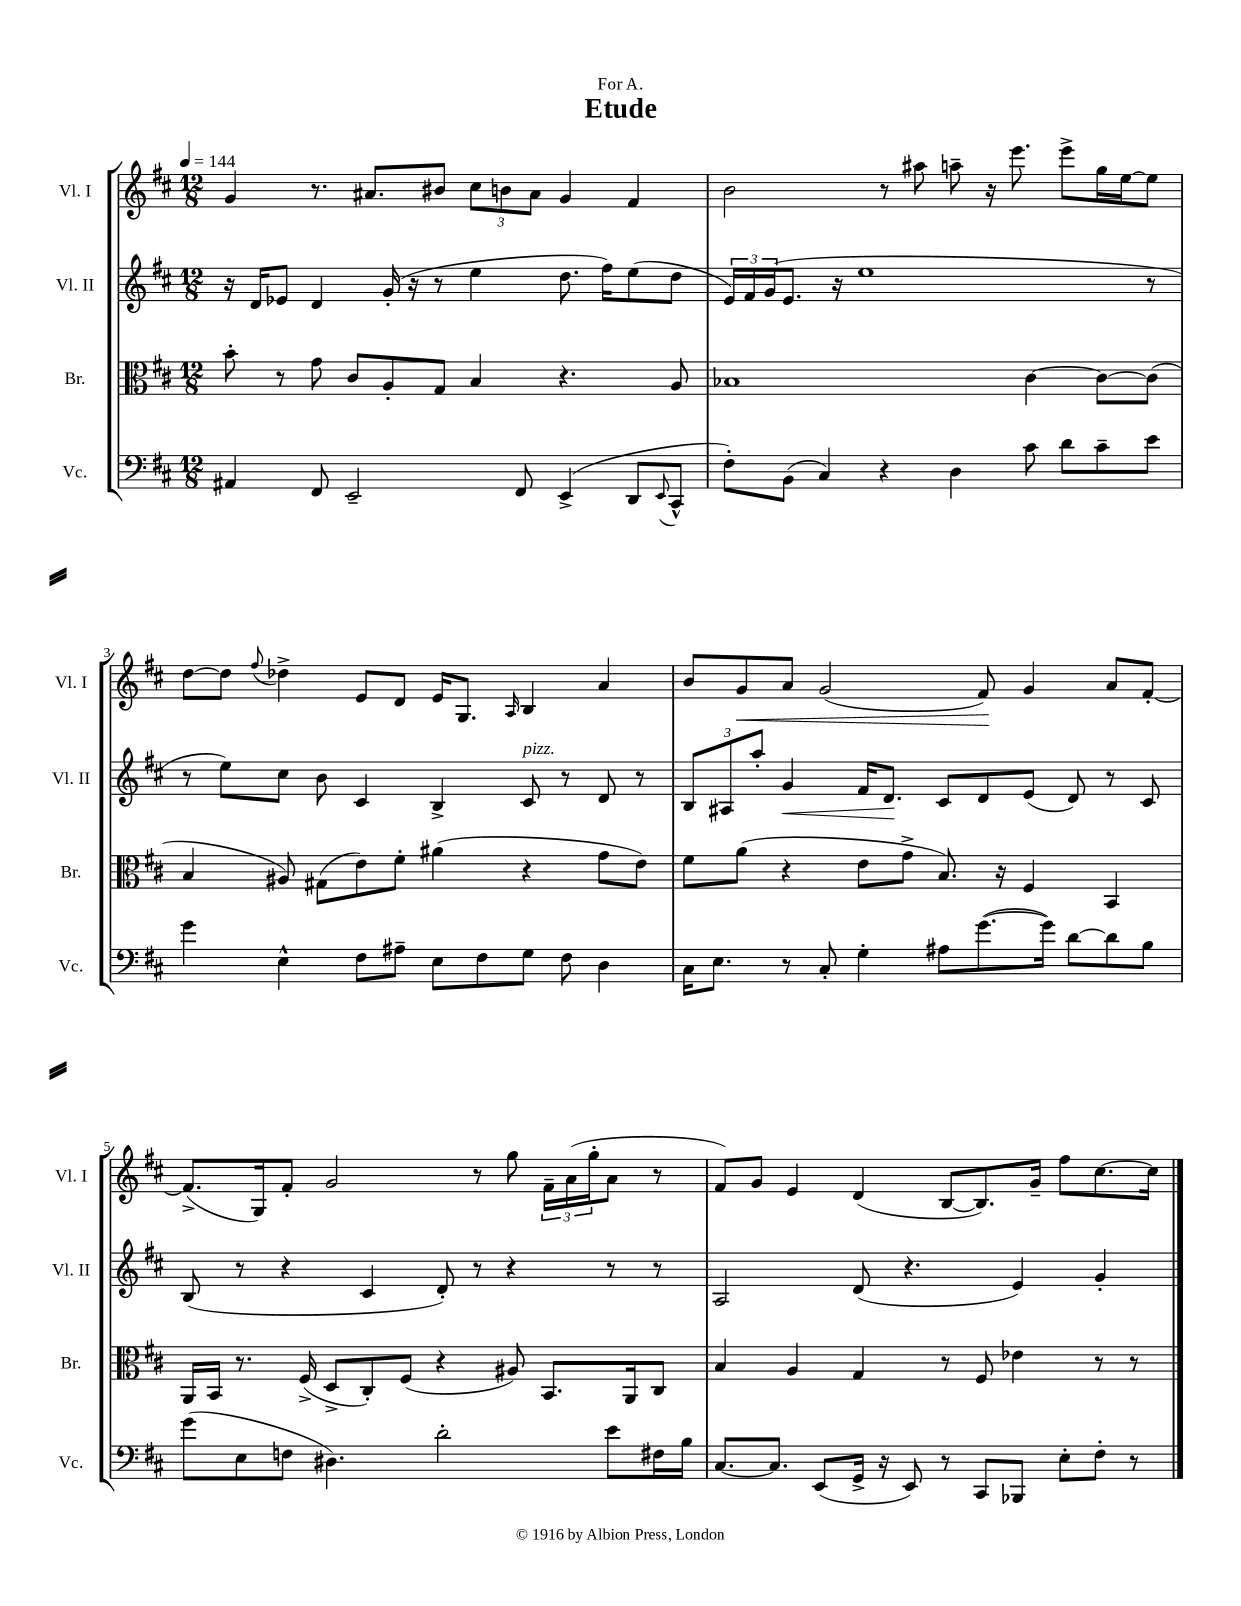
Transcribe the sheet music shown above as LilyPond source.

\header { title = "Etude" dedication = "For A." }
<<
\new StaffGroup <<
\new Staff = "s0" \with { instrumentName = "Vl. I" shortInstrumentName = "Vl. I" } {
    \clef treble \key d \major \numericTimeSignature \time 12/8 \tempo 4 = 144
    g'4 r8. ais'8. bis'8 \tuplet 3/2 { cis''8 b'8 ais'8 } g'4 fis'4 |
    b'2 r8 ais''8 a''8-- r16 e'''8. e'''8-> g''16 e''16~ e''8 |
    d''8~ d''8 \appoggiatura { fis''8 } des''4-> e'8 d'8 e'16 g8. \grace { a16 } b4 a'4 |
    b'8 g'8\< a'8 g'2( fis'8\!) g'4 a'8 fis'8~-. |
    fis'8.->( g16) fis'8-. g'2 r8 g''8 \tuplet 3/2 { fis'16-- a'16( g''16-. } a'8 r8 |
    fis'8) g'8 e'4 d'4( b8~ b8.) g'16-- fis''8 cis''8.~ cis''16 \bar "|." |
}
\new Staff = "s1" \with { instrumentName = "Vl. II" shortInstrumentName = "Vl. II" } {
    \clef treble \key d \major \numericTimeSignature \time 12/8
    r16 d'16 ees'8 d'4 g'16-.( r16 r8 e''4 d''8. fis''16) e''8( d''8 |
    \tuplet 3/2 { e'16) fis'16 g'16( } e'8. r16 e''1 r8 |
    r8 e''8) cis''8 b'8 cis'4 b4-> cis'8^\markup { \italic "pizz." } r8 d'8 r8 |
    \tuplet 3/2 { b8 ais8 a''8-. } g'4\< fis'16 d'8.\! cis'8 d'8 e'8( d'8) r8 cis'8 |
    b8( r8 r4 cis'4 d'8-.) r8 r4 r8 r8 |
    a2 d'8( r4. e'4) g'4-. \bar "|." |
}
\new Staff = "s2" \with { instrumentName = "Br." shortInstrumentName = "Br." } {
    \clef alto \key d \major \numericTimeSignature \time 12/8
    b'8-. r8 g'8 cis'8 a8-. g8 b4 r4. a8 |
    bes1 cis'4~ cis'8~ cis'8( |
    b4 ais8) gis8( e'8) fis'8-. ais'4( r4 g'8 e'8) |
    fis'8 a'8( r4 e'8 g'8-> b8.) r16 fis4 b,4 |
    a,16 b,16 r8. fis16->( d8-> cis8-.) fis8( r4 ais8) b,8. a,16 cis8 |
    b4 a4 g4 r8 fis8 ees'4 r8 r8 \bar "|." |
}
\new Staff = "s3" \with { instrumentName = "Vc." shortInstrumentName = "Vc." } {
    \clef bass \key d \major \numericTimeSignature \time 12/8
    ais,4 fis,8 e,2-- fis,8 e,4->( d,8 \appoggiatura { e,8 } cis,8-^ |
    fis8-.) b,8( cis4) r4 d4 cis'8 d'8 cis'8-- e'8 |
    g'4 e4-^ fis8 ais8-- e8 fis8 g8 fis8 d4 |
    cis16 e8. r8 cis8-. g4-. ais8 g'8.~( g'16) d'8~ d'8 b8 |
    g'8( e8 f8 dis4.) d'2-. e'8 fis16 b16 |
    cis8.~ cis8. e,8( g,16-> r16 e,8) r8 cis,8 bes,,8 e8-. fis8-. r8 \bar "|." |
}
>>
>>
